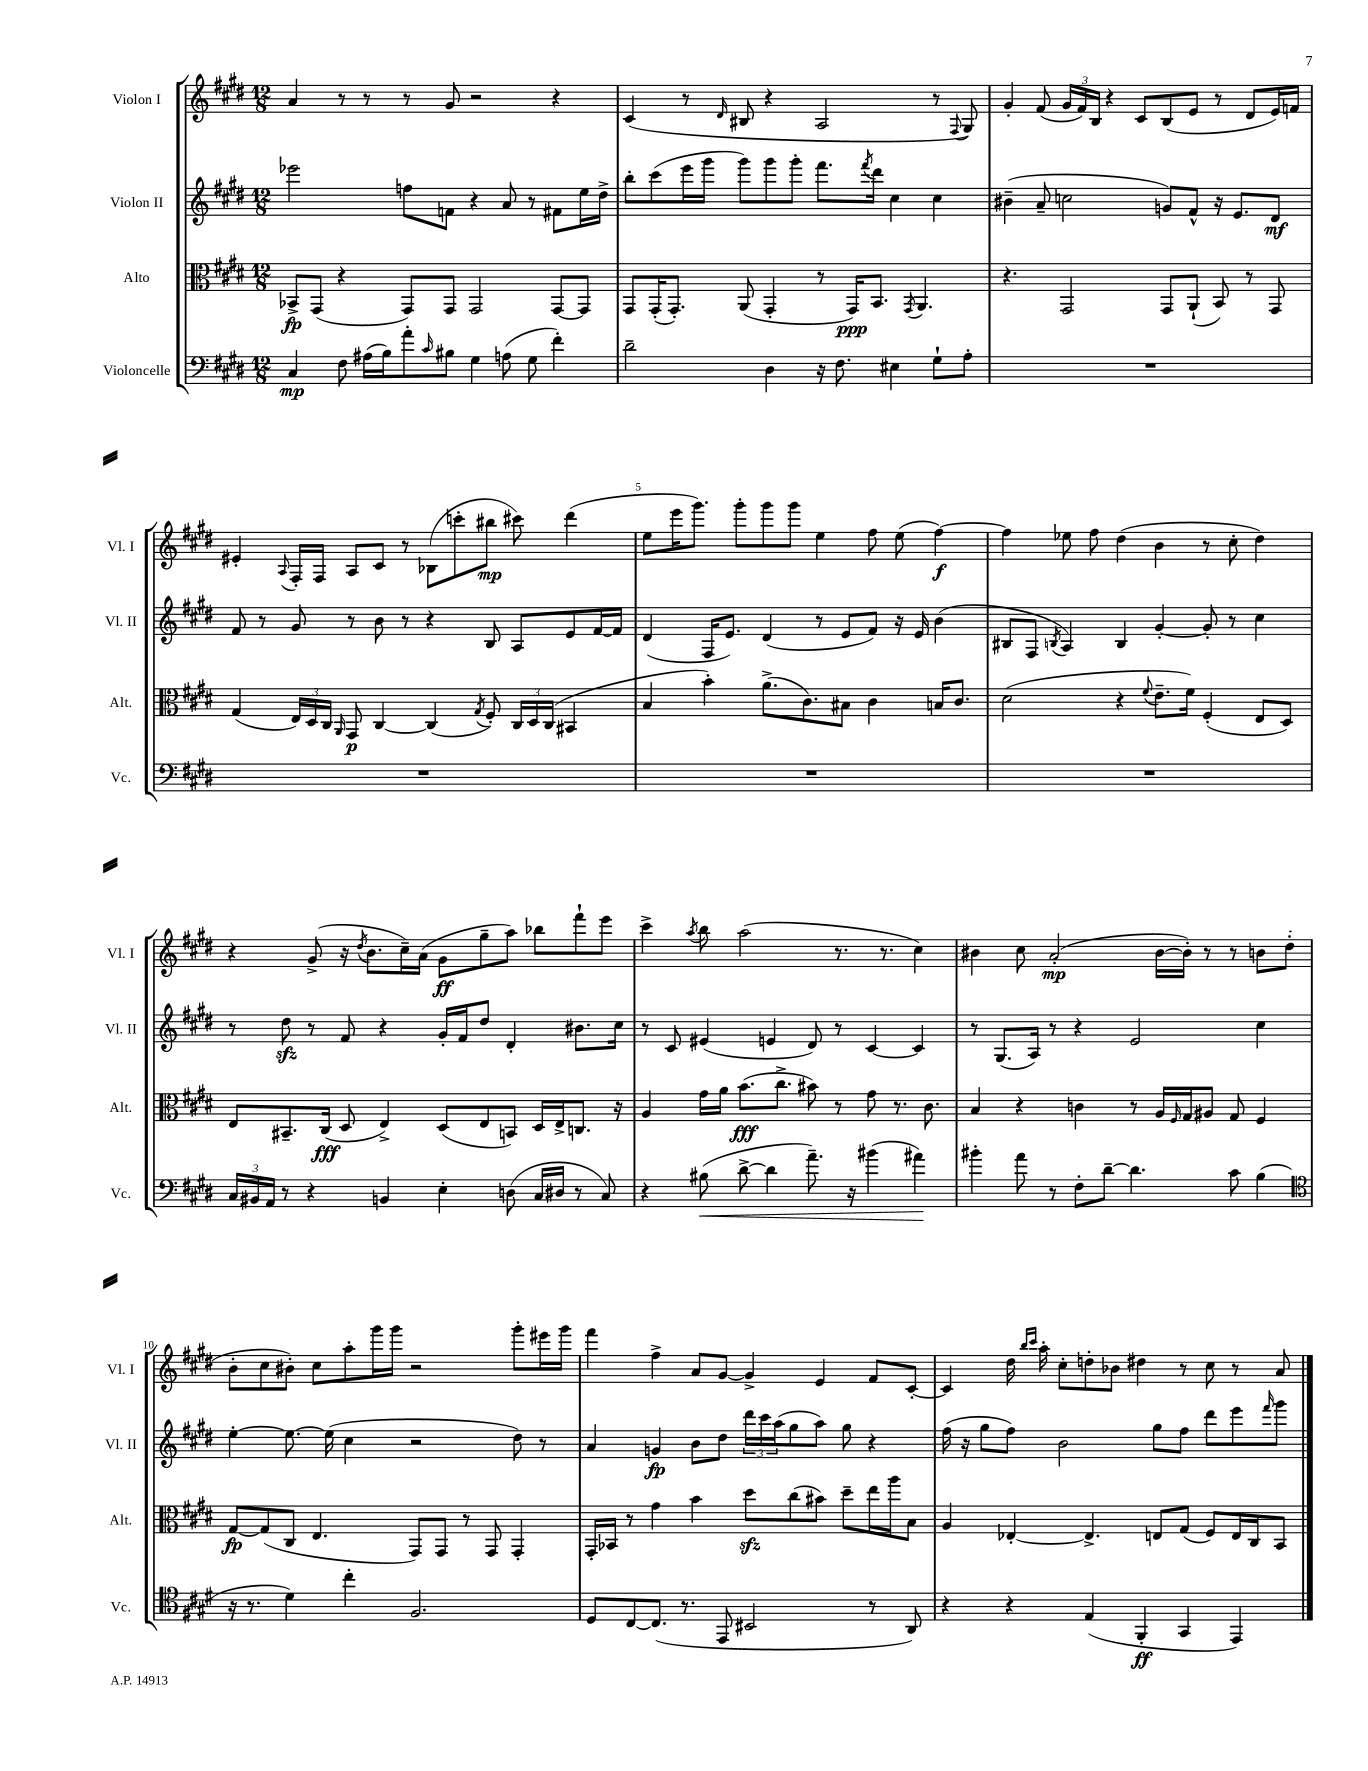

**kern	**kern	**kern	**kern
*staff4	*staff3	*staff2	*staff1
*clefF4	*clefC3	*clefG2	*clefG2
*k[f#c#g#d#]	*k[f#c#g#d#]	*k[f#c#g#d#]	*k[f#c#g#d#]
*M12/8	*M12/8	*M12/8	*M12/8
4C#/	8BB-^/L	2eee-\	4a/
.	(8GG#/J	.	.
8F#\	4r	.	8r
(16A#\LL	.	.	8r
16B\J)	.	.	.
8a'\	8GG#/L)	8ff\L	8r
16qqc#/	.	.	.
8B#\J	8GG#/J	8f\J	8g#/
4G#\	2GG#/	4r	2r
(8A\	.	8a/	.
8G#\	.	8r	.
4f#'\)	[8GG#/L	8f#\L	4r
.	8GG#/]J	16ee\L	.
.	.	16dd#^\JJ	.
=	=	=	=
2d#~\	8GG#/L	8bb'\L	(4c#/
.	(16GG#'/K	(8ccc#\	.
.	8.GG#'/J)	.	.
.	.	16eee\L	8r
.	.	16ggg#\JJ	.
.	.	.	16qqd#/
.	(8AA/	8ggg#\L)	8B#/
4D#\	4GG#'/	8ggg#\	4r
.	.	8ggg#'\J	.
16r	8r	8.fff#\L	2A/
8.F#\	.	.	.
.	16GG#/LK)	.	.
.	.	8qfff#/	.
.	8.BB/J	16ddd#\Jk	.
4E#\	.	4cc#\	.
.	8qGG#/	.	.
.	4.AA/	.	.
8G#`\L	.	4cc#\	8r
.	.	.	8qqF#/
8A'\J	.	.	8G#/)
=	=	=	=
1.r	4.r	(4b#~\	4g#'/
.	.	8a~/	(8f#/
.	2GG#/	2cc\	24g#/LL
.	.	.	24f#/)
.	.	.	24B/JJ
.	.	.	4r
.	.	.	8c#/L
.	8GG#/L	8g/L)	(8B/
.	(8AA`/J	8f#^^/J	8e/J
.	8BB/)	16r	8r
.	.	8.e/L	.
.	8r	.	8d#/L
.	8GG#/	8d#/J	16e/L)
.	.	.	16f/JJ
=	=	=	=
1.r	(4G#/	8f#/	4e#'/
.	.	8r	.
.	.	.	8qqA/
.	24E/LL)	8g#/	16F#'/LL
.	24D#/	.	.
.	.	.	16F#/JJ
.	24C#/JJ	.	.
.	16qqAA/	.	.
.	8GG#/	8r	8A/L
.	[4C#/	8b\	8c#/J
.	.	8r	8r
.	(4C#/]	4r	(8B-\L
.	.	.	8ccc'\
.	8qG#/	.	.
.	8F#'/)	8B/	8bb#\J
.	24C#/LL	8A/L	8ccc#\)
.	24D#/	.	.
.	(24C#/JJ	.	.
.	4BB#/	8e/	(4ddd#\
.	.	[16f#/L	.
.	.	16f#/]JJ	.
=	=	=	=
1.r	4B/	(4d#/	8ee\L
.	.	.	16eee\K
.	.	.	8.ggg#\J)
.	4b'\)	16F#/LK	.
.	.	8.e/J)	.
.	.	.	8ggg#'\L
.	(8.a^\L	(4d#/	8ggg#\
.	.	.	8ggg#\J
.	8.c#\)	.	.
.	.	8r	4ee\
.	8B#\J	8e/L	.
.	4c#\	8f#/J)	8ff#\
.	.	16r	(8ee\
.	.	16e/	.
.	16B/LK	(4b\	[4ff#\)
.	8.c#/J	.	.
=	=	=	=
1.r	(2d#\	8B#/L	4ff#\]
.	.	8F#/J	.
.	.	8qB/	.
.	.	4A/)	8ee-\
.	.	.	8ff#\
.	4r	4B/	(4dd#\
.	8qqf#/	.	.
.	8.e~\L	[4g#'/	4b\
.	16f#\Jk)	.	.
.	(4F#'/	8g#'/]	8r
.	.	8r	8cc#'\
.	8E/L	4cc#\	4dd#\)
.	8D#/J)	.	.
=	=	=	=
24C#/LL	8E/L	8r	4r
24BB#/	.	.	.
24AA/JJ	.	.	.
8r	8.BB#~/	8dd#\	.
4r	.	8r	(8g#^/
.	(16C#/Jk	.	.
.	8D#/	8f#/	16r
.	.	.	8qdd#/
.	.	.	8.b\L
4BB/	4E^/)	4r	.
.	.	.	16cc#~\L)
.	.	.	(16a\JJ
4E'\	(8D#/L	16g#'/LL	8g#\L
.	.	16f#/J	.
.	8E/	8dd#/J	8gg#~\
(8D\	8BB/J)	4d#'/	8aa\J)
16C#/LL	16D#/LL	.	8bb-\L
16D#/JJ	16E^/J	.	.
8r	8.C/J	8.b#\L	8fff#`\
8C#/)	.	.	8eee\J
.	16r	16cc#\Jk	.
=	=	=	=
4r	4A/	8r	4ccc#^\
.	.	8c#/	.
.	.	.	8qaa/
(8B#\	16g#\LL	(4e#/	8bb\
.	16a\JJ	.	.
[8d#^\	(8.b\L	.	(2aa\
4d#\]	.	4e/	.
.	8.cc#^\J	.	.
8.a~\)	8b#\)	8d#/)	.
.	8r	8r	8.r
16r	.	.	.
(4b#\	8g#\	[4c#/	.
.	.	.	8.r
.	8.r	.	.
4a#\)	.	4c#/]	4cc#\)
.	8.c#\	.	.
=	=	=	=
4b#'\	4B/	8r	4b#\
.	.	(8.G#/L	.
8a\	4r	.	8cc#\
.	.	16A/Jk)	.
8r	.	8r	(2a'/
8F#'\L	4c\	4r	.
[8d#~\J	.	.	.
4.d#\]	8r	2e/	.
.	16A/LL	.	[16b#\LL
.	16qqF#/	.	.
.	16G#/J	.	16b#'\]JJ)
.	8A#/J	.	8r
8c#\	8G#/	.	8r
(4B\	4F#/	4cc#\	8b\L
.	.	.	(8dd#'\J
=	=	=	=
*clefC4	*	*	*
16r	[8G#/L	[4ee'\	8b'\L
8.r	.	.	.
.	(8G#/]	.	8cc#\
4d#\)	8C#/J	8.ee\_	8b#'\J)
.	4.E/	.	8cc#\L
.	.	(16ee\]	.
4cc#'\	.	4cc#\	8aa'\
.	.	.	16ggg#\L
.	.	.	16ggg#\JJ
2.F#/	8GG#/L)	2r	2r
.	8GG#/J	.	.
.	8r	.	.
.	8GG#/	.	.
.	4GG#'/	8dd#\)	8ggg#'\L
.	.	8r	16eee#\L
.	.	.	16ggg#\JJ
=	=	=	=
8D#/L	16GG#'/LL	4a/	4fff#\
.	16BB-/JJ	.	.
[8C#/	8r	.	.
(8.C#/]J	4g#\	4g/	4ff#^\
8.r	.	.	.
.	4b\	8b\L	8a/L
8EE/	.	8dd#\J	[8g#/J
2BB#/	8dd#\L	24ddd#\LL	4g#^/]
.	.	24ccc#\	.
.	.	(24aa\J	.
.	(8cc#\	8gg#\	.
.	8b#\J)	8aa\J)	4e/
.	8dd#~\L	8gg#\	.
8r	16ee\L	4r	8f#/L
.	16aa\J	.	.
8AA/)	8B\J	.	[8c#'/J
=	=	=	=
4r	4A/	(16ff#\	4c#/]
.	.	16r	.
.	.	8gg#\L	.
4r	[4E-'/	8ff#\J)	16dd#\
.	.	.	16qqbb/LL
.	.	.	16qqccc#/JJ
.	.	.	16aa'\
.	.	2b\	8cc#'\L
(4E/	4.E-^/]	.	8dd'\
.	.	.	8b-\J
4FF#'/	.	.	4dd#\
.	8E/L	8gg#\L	.
4GG#/	(8G#/J	8ff#\J	8r
.	8F#/L)	8ddd#\L	8cc#\
4EE/)	16E/L	8eee\	8r
.	16C#/J	.	.
.	.	16qqfff#/	.
.	8BB/J	8ggg#\J	8a/
==	==	==	==
*-	*-	*-	*-
